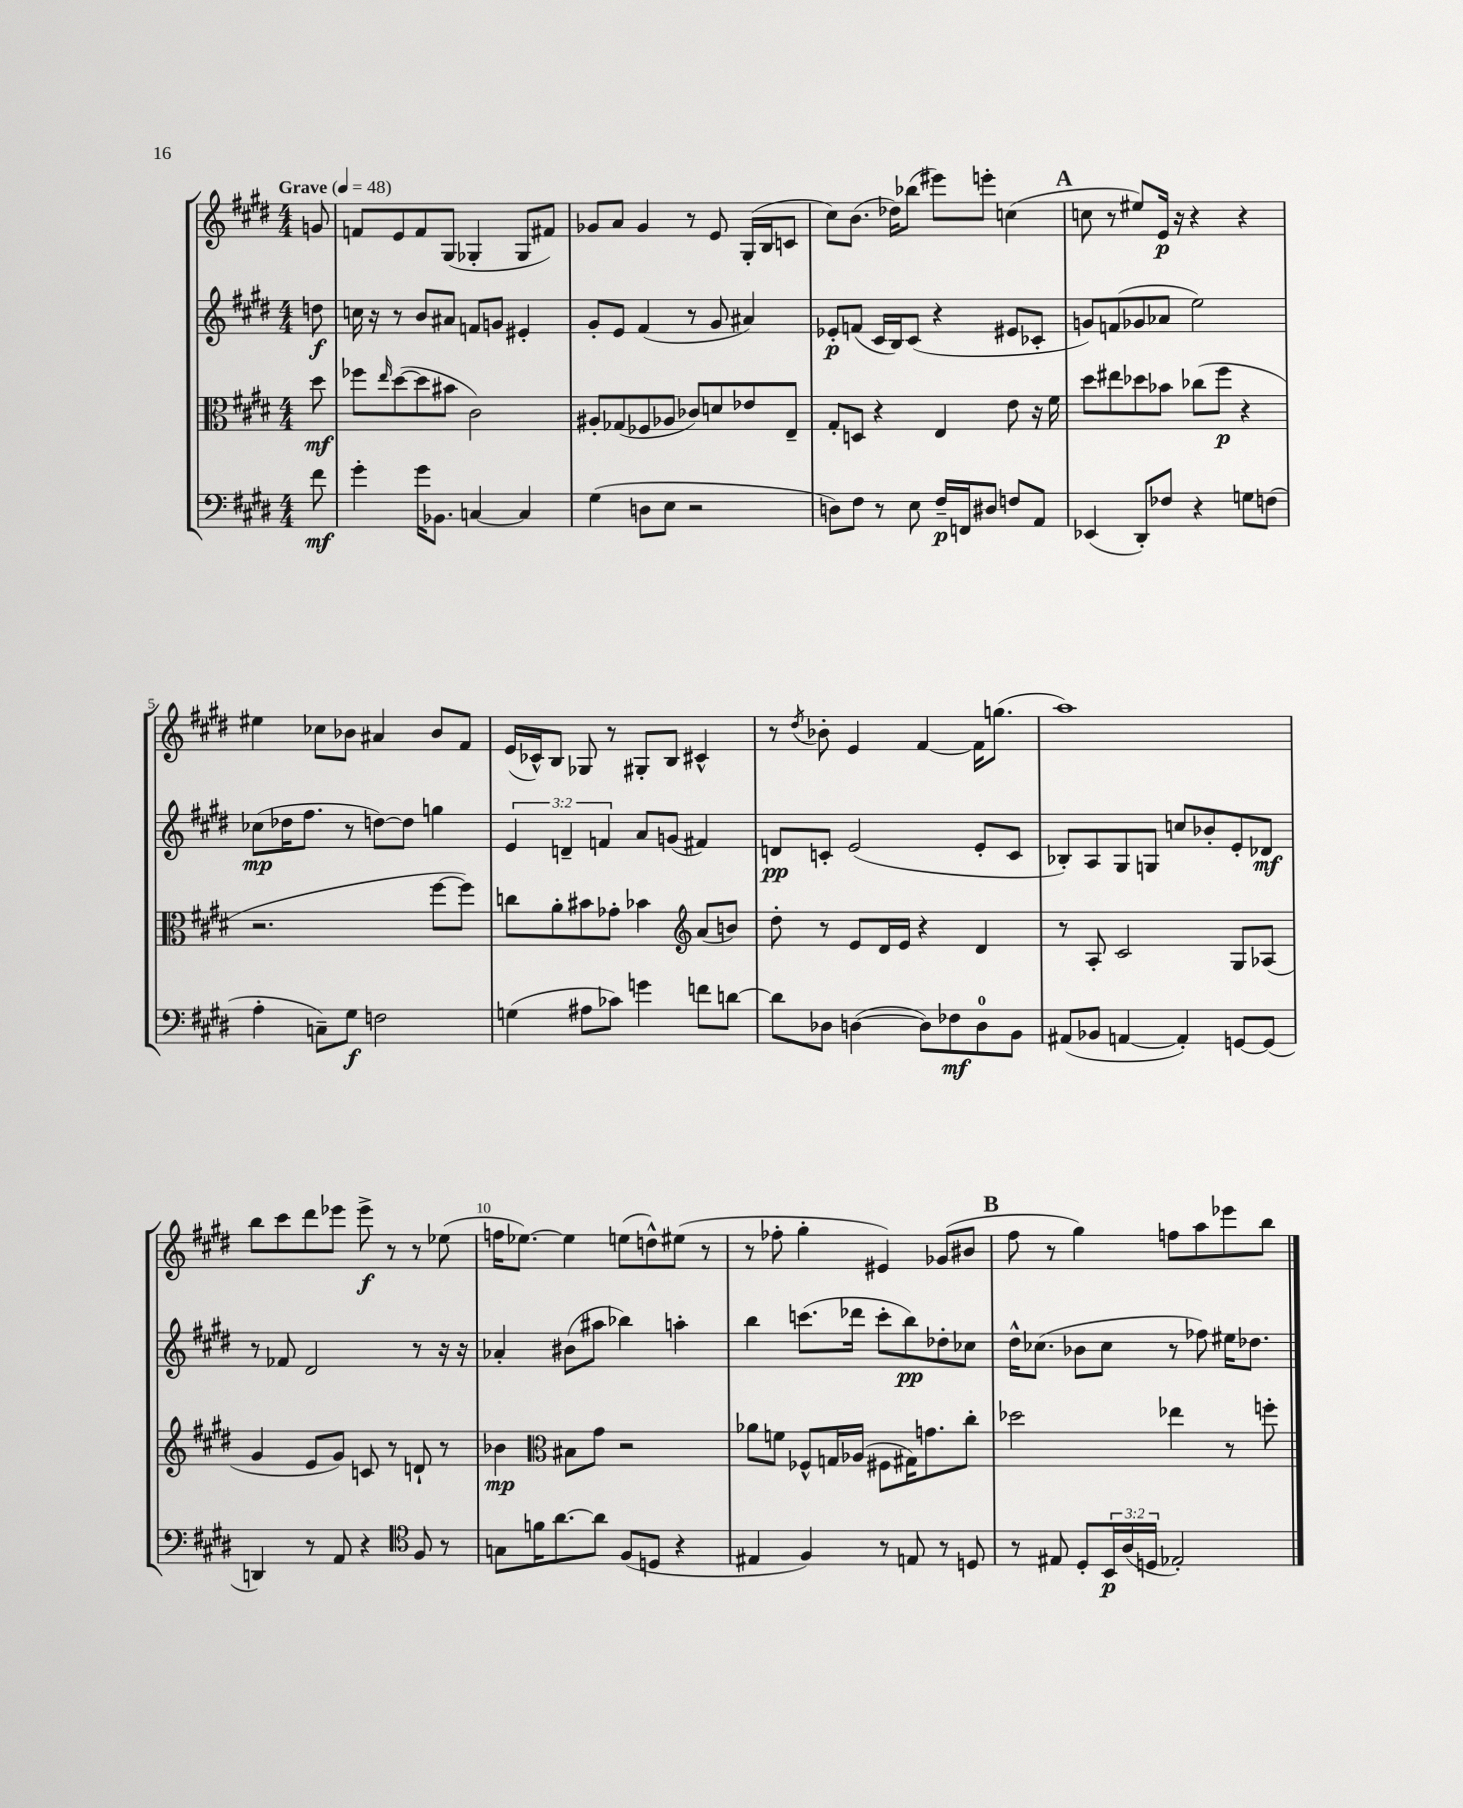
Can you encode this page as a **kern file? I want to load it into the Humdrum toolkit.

**kern	**kern	**kern	**kern
*staff4	*staff3	*staff2	*staff1
*clefF4	*clefC3	*clefG2	*clefG2
*k[f#c#g#d#]	*k[f#c#g#d#]	*k[f#c#g#d#]	*k[f#c#g#d#]
*M4/4	*M4/4	*M4/4	*M4/4
*MM48	*MM48	*MM48	*MM48
8f#\	8dd#\	8dd\	8g/
=	=	=	=
4g#'\	8ff-\L	16cc\	8f/L
.	.	16r	.
.	16qqee/	.	.
.	([8dd#\	8r	8e/
16g#\LK	8dd#\]	8b/L	8f/
8.BB-\J	.	.	.
.	8b#\J	8a#/J	(8G#/J
[4C/	2c#\)	8f/L	4G-'/
.	.	8g/J	.
4C/]	.	4e#'/	8G-/L
.	.	.	8f#/J)
=	=	=	=
(4G#\	8A#'/L	8g#'/L	8g-/L
.	(8G-/	8e/J	8a/J
8D\L	8F-/	(4f#/	4g-/
8E\J	8A-/J	.	.
2r	8c-/L)	8r	8r
.	8d/	8g#/	8e/
.	8e-/	4a#/)	(16G#'/LL
.	.	.	16B/J
.	8E~/J	.	8c/J
=	=	=	=
8D\L)	8G#'/L	8e-'/L	8cc#\L)
8F#\J	8D/J	(8f/J	(8.b\J
8r	4r	16c#/LL	.
.	.	16B/J)	16dd-\LK)
8E\	.	(8c#/J	(8bb-\J
16F#~/LL	4E/	4r	8eee#\L)
16FF/J	.	.	.
8D#/J	.	.	8eee'\J
8F/L	8e\	8e#/L	(4cc\
8AA/J	16r	8c-'/J	.
.	16f#\	.	.
=	=	=	=
(4EE-/	8dd#\L	8g/L)	8cc\
.	8ee#\	(8f/	8r
8DD#'/L)	8dd-\	8g-/	8ee#/L)
8F-/J	8b-\J	8a-/J	16e/Jk
.	.	.	16r
4r	(8cc-\L	2ee\)	4r
.	8ff#\J	.	.
8G\L	4r	.	4r
(8F\J	.	.	.
=	=	=	=
4A'\	2.r	(8cc-\L	4ee#\
.	.	16dd-\K	.
.	.	8.ff#\J	.
8C~\L)	.	.	8cc-\L
8G#\J	.	8r	8b-\J
2F\	.	[8dd\L)	4a#/
.	.	8dd\]J	.
.	[8ff#\L	4gg\	8b-/L
.	8ff#\]J)	.	8f#/J
=	=	=	=
(4G\	8cc\L	6e/	(16e/LL
.	.	.	16c-^^/J)
.	8a'\	.	8B/J
.	.	6d~/	.
8A#\L	8b#\	.	8G-/
.	.	6f/	.
8c-\J)	8g-'\J	.	8r
4g\	4b-\	8a/L	8G#'/L
.	.	(8g/J	8B/J
*	*clefG2	*	*
8f\L	(8a/L	4f#/)	4c#^^/
[8d\J	8b/J)	.	.
=	=	=	=
8d\]L	8dd#'\	8d/L	8r
.	.	.	8qdd#/
8D-\J	8r	8c'/J	8b-'\
([4D\	8e/L	(2e/	4e/
.	16d#/L	.	.
.	16e/JJ	.	.
8D\]L)	4r	.	[4f#/
8F-\	.	.	.
8D\	4d#/	8e'/L	16f#\]LK
.	.	.	(8.gg\J
8BB\J	.	8c/J	.
=	=	=	=
(8AA#/L	8r	8B-'/L)	1aa)
8BB-/J	8A'/	8A/	.
[4AA/	2c#/	8G#/	.
.	.	8G/J	.
4AA'/])	.	8cc/L	.
.	.	8b-'/	.
[8GG/L	8G#/L	8e'/	.
(8GG/]J	(8A-/J	8d-/J	.
=	=	=	=
4DD/)	4g#/	8r	8bb\L
.	.	8f-/	8ccc#\
8r	8e/L	2d#/	8ddd#\
8AA/	8g#/J)	.	8eee-\J
4r	8c/	.	8eee-^\
.	8r	.	8r
*clefC4	*	*	*
8F#/	8d`/	8r	8r
8r	8r	16r	(8ee-\
.	.	16r	.
=	=	=	=
8G\L	4b-\	4a-'/	16ff\LK
.	.	.	[8.ee-\J)
16f\K	.	.	.
[8.a\	.	.	.
*	*clefC3	*	*
.	8B#\L	(8b#\L	4ee-\]
8a\]J	8g#\J	8aa#\J	.
(8F#/L	2r	4bb-\)	(8ee\L
8D/J	.	.	8dd^^\)
4r	.	4aa'\	(8ee#\J
.	.	.	8r
=	=	=	=
4E#/	8a-\L	4bb\	8r
.	8f\J	.	8ff-'\
4F#/)	8F-^^/L	(8.ccc\L	4gg#'\
.	16G/L	.	.
.	(16A-/JJ	16ddd-\Jk	.
8r	8F#\L	8ccc'\L	4e#/)
8E/	16G#\K)	8bb\)	.
.	8.g\	.	.
8r	.	8dd-'\	(8g-/L
8D/	8cc#'\J	8cc-\J	8b#/J
=	=	=	=
8r	2dd-\	16dd#^^\LK	8ff#\
.	.	(8.cc-\J	.
8E#/	.	.	8r
8D#'/L	.	8b-\L	4gg#\)
24BB/L	.	8cc-\J	.
(24A/	.	.	.
24D/JJ	.	.	.
2E-'/)	4ee-\	8r	8ff\L
.	.	8ff-\)	8aa\
.	8r	16ee#\LK	8eee-\
.	.	8.dd-\J	.
.	8ff'\	.	8bb\J
==	==	==	==
*-	*-	*-	*-
